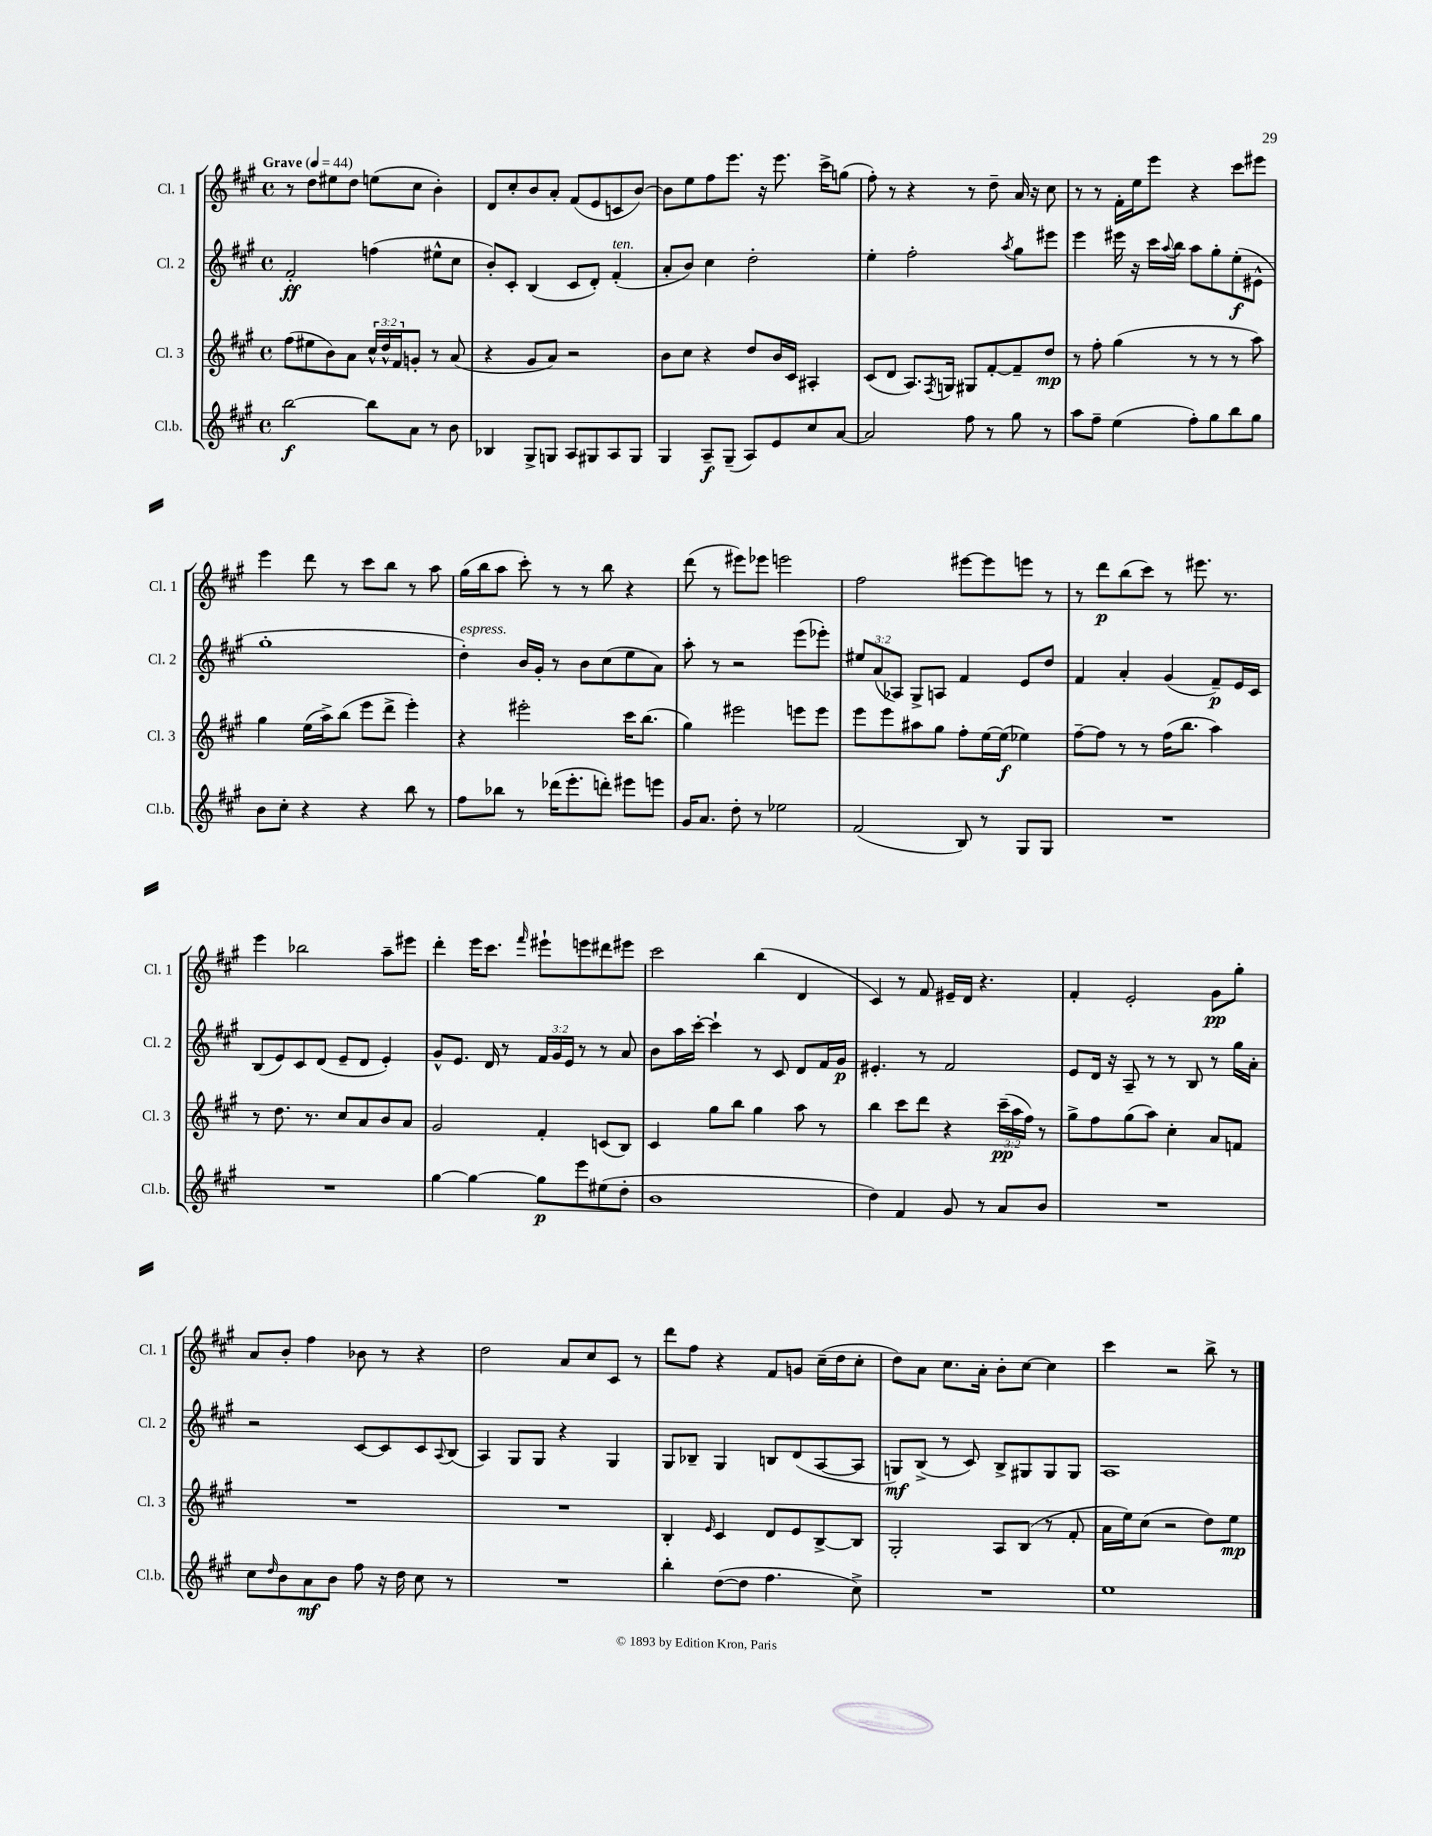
<<
\new StaffGroup <<
\new Staff = "s0" \with { instrumentName = "Cl. 1" shortInstrumentName = "Cl. 1" } {
    \clef treble \key a \major \defaultTimeSignature \time 4/4 \tempo "Grave" 4 = 44
    r8 d''8 eis''8 d''8 e''8( cis''8 b'4-.) |
    d'8 cis''8-. b'8 a'8-. fis'8( e'8 c'8 b'8~) |
    b'8 e''8 fis''8 e'''8. r16 e'''8. cis'''16-> g''8( |
    fis''8-.) r8 r4 r8 d''8-- a'16 r16 cis''8 |
    r8 r8 fis'16-. e''16 e'''8 r4 cis'''8 eis'''8 |
    e'''4 d'''8 r8 cis'''8 b''8 r8 a''8 |
    gis''16( b''16 a''8 cis'''8-.) r8 r8 b''8 r4 |
    d'''8( r8 eis'''8) ees'''8 e'''2 |
    fis''2 eis'''8~ eis'''8 e'''8 r8 |
    r8 d'''8\p b''8( cis'''8) r8 eis'''8. r8. |
    e'''4 bes''2 a''8-- eis'''8 |
    d'''4-. e'''16 cis'''8. \grace { fis'''16 } eis'''8-! e'''8 dis'''8 eis'''8 |
    cis'''2 b''4( d'4 |
    cis'4) r8 fis'8 eis'16-- d'16 r4. |
    fis'4-. e'2-. gis'8\pp gis''8-. |
    a'8 b'8-. fis''4 bes'8 r8 r4 |
    d''2 a'8 cis''8 cis'8 r8 |
    d'''8 fis''8 r4 fis'8 g'8 cis''16--( d''16 cis''8-. |
    d''8) a'8 cis''8. a'16-. b'8-. cis''8~ cis''4 |
    cis'''4 r2 b''8-> r8 \bar "|." |
}
\new Staff = "s1" \with { instrumentName = "Cl. 2" shortInstrumentName = "Cl. 2" } {
    \clef treble \key a \major \defaultTimeSignature \time 4/4 \override Staff.TupletNumber.text = #tuplet-number::calc-fraction-text
    fis'2-.\ff f''4( eis''8-^ cis''8 |
    b'8-.) cis'8-. b4( cis'8 d'8-.) fis'4-.^\markup { \italic "ten." }( |
    a'8-. b'8) cis''4 d''2-. |
    e''4-. fis''2-. \acciaccatura { a''8 } gis''8 eis'''8 |
    e'''4 eis'''16 r16 cis'''16 \appoggiatura { a''8 } b''16 a''8 gis''8-. e''8-.\f( eis'8-^ |
    gis''1-. |
    d''4-.^\markup { \italic "espress." }) b'16 gis'16-. r8 b'8 cis''8( e''8 a'8) |
    a''8-. r8 r2 e'''8( ees'''8-.) |
    \tuplet 3/2 { eis''8 a'8( aes8) } gis8-> a8 fis'4 e'8 d''8 |
    fis'4 a'4-. gis'4( fis'8--\p) e'16 cis'16 |
    b8( e'8) cis'8 d'8( e'8-- d'8 e'4-.) |
    gis'8-^ e'8. d'16 r8 \tuplet 3/2 { fis'16 gis'16 e'16 } r8 r8 a'8 |
    b'8 a''16 cis'''16~-. cis'''4-! r8 cis'8 d'8 fis'16 gis'16\p |
    eis'4.-. r8 fis'2 |
    e'8 d'16 r16 a8-- r8 r8 b8 r8 gis''16 a'16-. |
    r2 cis'8~ cis'8 cis'8 \appoggiatura { a8 } b8( |
    a4) gis8 gis8 r4 gis4 |
    gis8 bes8-- gis4 b8 d'8( a8~ a8 |
    g8\mf) b8->( r8 cis'8) b8-> gis8 gis8 gis8 |
    a1 \bar "|." |
}
\new Staff = "s2" \with { instrumentName = "Cl. 3" shortInstrumentName = "Cl. 3" } {
    \clef treble \key a \major \defaultTimeSignature \time 4/4 \override Staff.TupletNumber.text = #tuplet-number::calc-fraction-text
    fis''8( eis''8 b'8) a'8 \tuplet 3/2 { cis''16-^ d''16-^ fis'16 } g'8-. r8 a'8( |
    r4 gis'8 a'8) r2 |
    b'8 cis''8 r4 d''8 b'16 cis'16 ais4-. |
    cis'8( d'8 a8.) \acciaccatura { fis8 } g16 gis8 fis'8~-. fis'8-- d''8\mp |
    r8 fis''8-. gis''4( r8 r8 r8 a''8) |
    gis''4 e''16( a''16->) b''8( e'''8 d'''8-> e'''4-.) |
    r4 eis'''2-. cis'''16 b''8.( |
    gis''4) eis'''2 e'''8 e'''8 |
    e'''8 e'''8 ais''8 gis''8 fis''8-. e''16~ e''16\f( ees''4) |
    fis''8~-- fis''8 r8 r8 fis''16( b''8. a''4) |
    r8 d''8. r8. cis''8 a'8 b'8 a'8 |
    gis'2 fis'4-. c'8( b8) |
    cis'4 gis''8 b''8 gis''4 a''8 r8 |
    b''4 cis'''8 d'''8 r4 \tuplet 3/2 { cis'''16--\pp( a''16 fis''16) } r8 |
    gis''8-> fis''8 gis''8( a''8) cis''4-. a'8 f'8 |
    R1 |
    R1 |
    b4-. \grace { e'16 } cis'4 d'8 e'8 b8~-> b8 |
    gis2-. a8 b8( r8 fis'8-. |
    a'16 e''16) cis''8( r2 d''8) e''8\mp \bar "|." |
}
\new Staff = "s3" \with { instrumentName = "Cl.b." shortInstrumentName = "Cl.b." } {
    \clef treble \key a \major \defaultTimeSignature \time 4/4
    b''2~\f b''8 a'8 r8 b'8 |
    bes4 gis8-> g8 a8 gis8 a8 gis8 |
    gis4 a8--\f gis8--( a8) e'8 cis''8 a'8~ |
    a'2 fis''8 r8 gis''8 r8 |
    a''8 fis''8-- e''4( fis''8-.) gis''8 b''8 gis''8 |
    b'8 cis''8-. r4 r4 b''8 r8 |
    fis''8 bes''8 r8 des'''16( e'''8.-. d'''8-.) eis'''8 e'''8 |
    gis'16 a'8. d''8-. r8 ees''2 |
    fis'2( b8) r8 gis8 gis8 |
    R1 |
    R1 |
    gis''4~ gis''4~ gis''8\p e'''8 eis''8( d''8-. |
    b'1 |
    d''4) fis'4 gis'8 r8 a'8 b'8 |
    R1 |
    cis''8 \grace { d''16 } b'8 a'8\mf b'8 fis''8 r16 d''16 cis''8 r8 |
    R1 |
    b''4-. d''8~( d''8 fis''4. cis''8->) |
    R1 |
    e''1 \bar "|." |
}
>>
>>
\layout { \context { \Score \remove "Bar_number_engraver" } }
